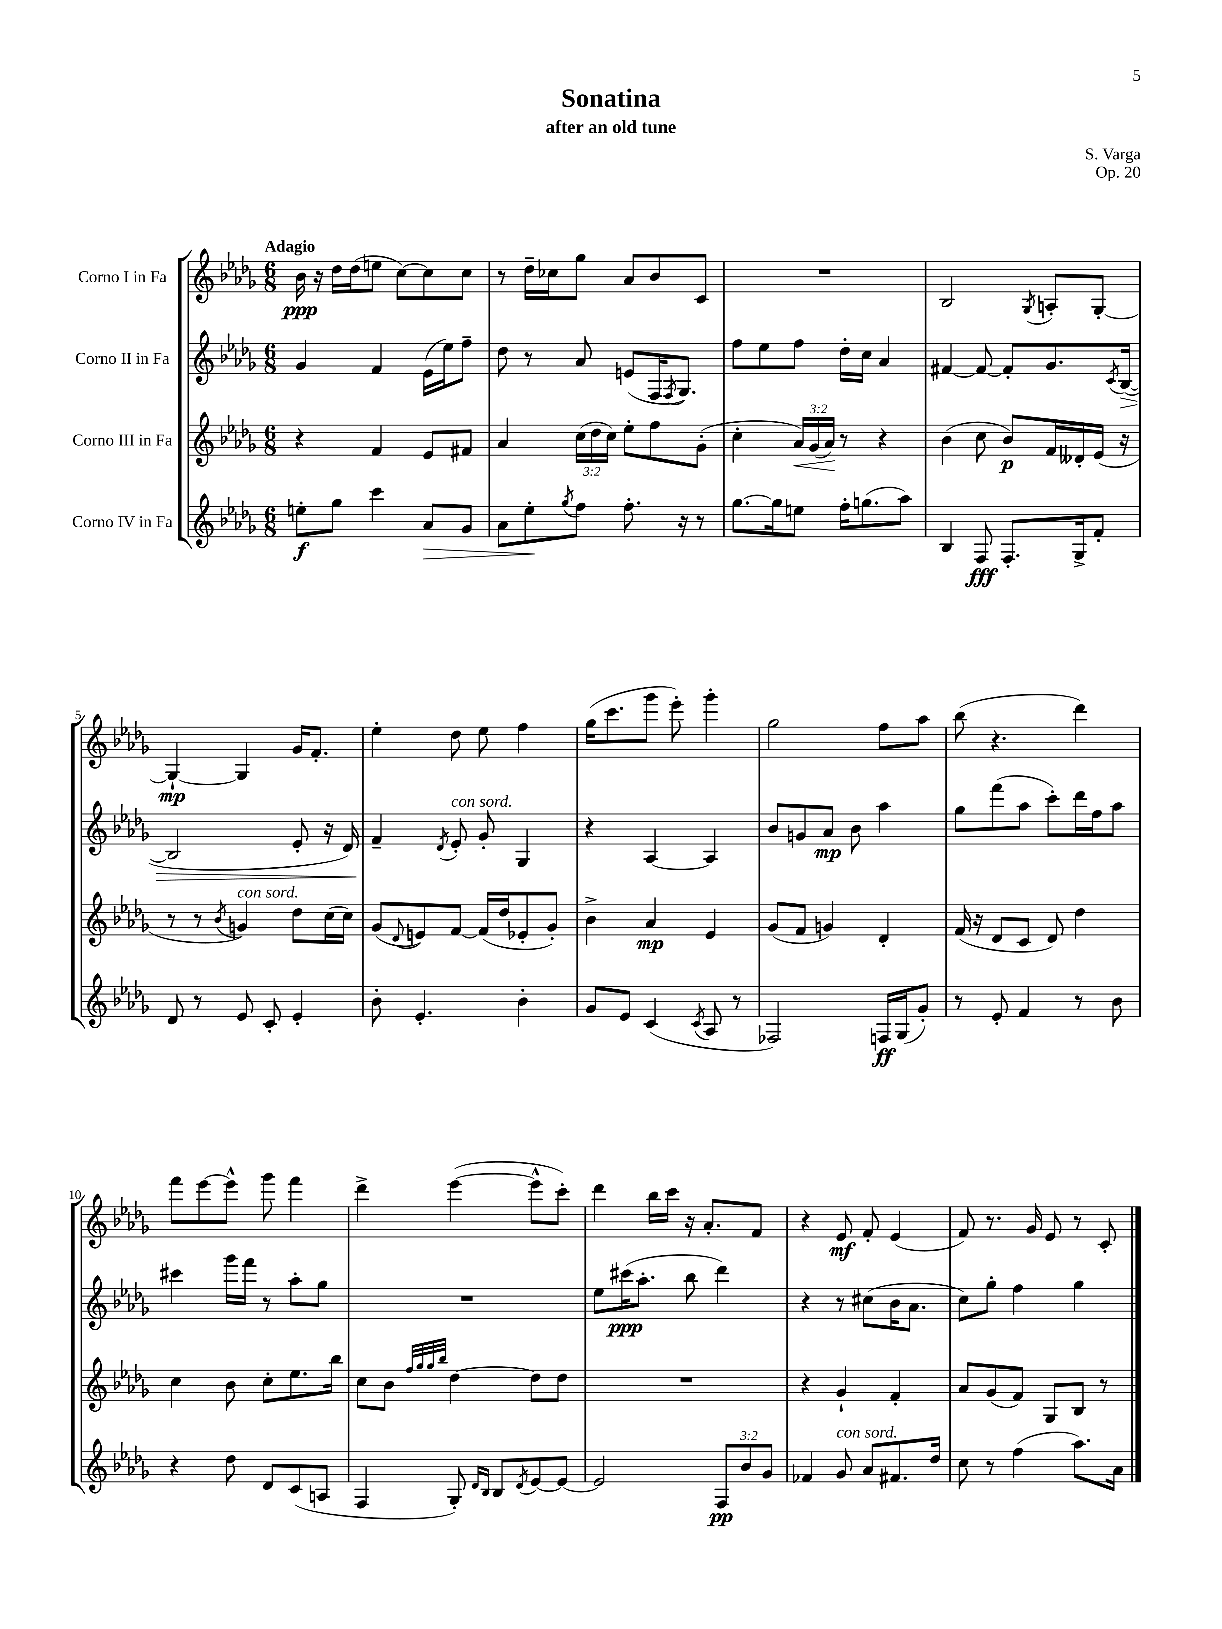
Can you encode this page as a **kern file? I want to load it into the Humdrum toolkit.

**kern	**dynam	**kern	**dynam	**kern	**dynam	**kern	**dynam
*part4	*part4	*part3	*part3	*part2	*part2	*part1	*part1
*staff4	*staff4	*staff3	*staff3	*staff2	*staff2	*staff1	*staff1
*I"Corno IV in Fa	*	*I"Corno III in Fa	*	*I"Corno II in Fa	*	*I"Corno I in Fa	*
*clefG2	*	*clefG2	*	*clefG2	*	*clefG2	*
*k[b-e-a-d-g-]	*	*k[b-e-a-d-g-]	*	*k[b-e-a-d-g-]	*	*k[b-e-a-d-g-]	*
*M6/8	*	*M6/8	*	*M6/8	*	*M6/8	*
=1	=1	=1	=1	=1	=1	=1	=1
!	!	!	!	!	!	!LO:TX:a:B:t=Adagio	!
8een'\L	f	4r	.	4g-/	.	16b-\	ppp
.	.	.	.	.	.	16r	.
8gg-\J	.	.	.	.	.	16dd-\LL	.
.	.	.	.	.	.	(16dd-\J	.
4ccc\	.	4f/	.	4f/	.	8een\J	.
.	.	.	.	.	.	[8cc\L)	.
!	!LO:HP:b	!	!	!	!	!	!
8a-/L	>	8e-/L	.	(16e-\LL	.	8cc\]	.
.	.	.	.	16ee-\J)	.	.	.
8g-/J	.	8f#X/J	.	8ff~\J	.	8cc\J	.
=2	=2	=2	=2	=2	=2	=2	=2
8a-\L	.	4a-/	.	8dd-\	.	8r	.
8ee-'\	.	.	.	8r	.	16dd-~\LL	.
.	.	.	.	.	.	16cc-X\J	.
8qgg-/	.	.	.	.	.	.	.
8ff\J	]	(24cc\LL	.	8a-/	.	8gg-\J	.
.	.	24dd-\	.	.	.	.	.
.	.	24cc\JJ)	.	.	.	.	.
8.ff'\	.	8ee-'\L	.	(8en/L	.	8a-/L	.
.	.	8ff\	.	16F/K	.	8b-/	.
.	.	.	.	8qF/	.	.	.
16r	.	.	.	8.G-/J)	.	.	.
8r	.	(8g-'\J	.	.	.	8c/J	.
=3	=3	=3	=3	=3	=3	=3	=3
[8.gg-\L	.	4cc'\	.	8ff\L	.	2.r	.
.	.	.	.	8ee-\	.	.	.
16gg-\k]	.	.	.	.	.	.	.
!	!	!	!LO:HP:b	!	!	!	!
8een\J	.	24a-/LL)	<	8ff\J	.	.	.
.	.	(24g-/	.	.	.	.	.
.	.	24a-/JJ)	.	.	.	.	.
16ff'\KL	.	8r	[	16dd-'\LL	.	.	.
(8.ggn\	.	.	.	16cc\JJ	.	.	.
.	.	4r	.	4a-/	.	.	.
8aa-\J)	.	.	.	.	.	.	.
=4	=4	=4	=4	=4	=4	=4	=4
4B-/	.	(4b-\	.	[4f#X/	.	2B-/	.
8F/	fff	8cc\	.	8f#/_	.	.	.
8.F'/L	.	8b-/L)	p	8f#'/L]	.	.	.
.	.	.	.	.	.	8qG-/	.
.	.	16f/L	.	8.g-/	.	8An'/L	.
16G-^/k	.	16d--X'/	.	.	.	.	.
8f'/J	.	(16e-/JJ	.	.	.	[8G-'/J	.
.	.	.	.	8qc/	.	.	.
!	!	!	!	!	!LO:HP:b	!	!
.	.	16r	.	([16B-/Jk	>	.	.
!!LO:LB:g=z
=5	=5	=5	=5	=5	=5	=5	=5
8d-/	.	8r	.	2B-/]	.	4G-`/_	mp
8r	.	8r	.	.	.	.	.
.	.	8qb-/	.	.	.	.	.
!	!	!LO:TX:a:i:t=con sord.	!	!	!	!	!
8e-/	.	4gn/)	.	.	.	4G-/]	.
8c'/	.	.	.	.	.	.	.
4e-'/	.	8dd-\L	.	8e-'/	.	16g-/KL	.
.	.	.	.	.	.	8.f'/J	.
.	.	(16cc\L	.	16r	.	.	.
.	.	16cc\JJ)	.	16d-/)	.	.	.
=6	=6	=6	=6	=6	=6	=6	=6
8b-'\	.	(8g-/L	.	4f~/	.	4ee-'\	.
.	.	8qqd-/	.	.	.	.	.
4.e-'/	.	8en/)	.	.	.	.	.
.	.	.	.	8qd-/	.	.	.
!	!	!	!	!LO:TX:a:i:t=con sord.	!	!	!
.	.	[8f/J	.	8e-'/	]	8dd-\	.
.	.	(16f/LL]	.	8g-'/	.	8ee-\	.
.	.	16dd-/J	.	.	.	.	.
4b-'\	.	8e-X'/	.	4G-/	.	4ff\	.
.	.	8g-'/J)	.	.	.	.	.
=7	=7	=7	=7	=7	=7	=7	=7
8g-/L	.	4b-^\	.	4r	.	(16gg-\KL	.
.	.	.	.	.	.	8.ccc\	.
8e-/J	.	.	.	.	.	.	.
(4c/	.	4a-/	mp	[4A-/	.	8ggg-\J	.
.	.	.	.	.	.	8eee-'\)	.
8qc/	.	.	.	.	.	.	.
8A-/	.	4e-/	.	4A-/]	.	4ggg-'\	.
8r	.	.	.	.	.	.	.
=8	=8	=8	=8	=8	=8	=8	=8
2F-X/)	.	(8g-/L	.	8b-/L	.	2gg-\	.
.	.	8f/J	.	8gn/	.	.	.
.	.	4gn/)	.	8a-/J	mp	.	.
.	.	.	.	8b-\	.	.	.
16Fn/LL	ff	4d-'/	.	4aa-\	.	8ff\L	.
(16G-/J	.	.	.	.	.	.	.
8g-'/J)	.	.	.	.	.	8aa-\J	.
=9	=9	=9	=9	=9	=9	=9	=9
8r	.	(16f/	.	8gg-\L	.	(8bb-\	.
.	.	16r	.	.	.	.	.
8e-'/	.	8d-/L	.	(8fff\	.	4.r	.
4f/	.	8c/J	.	8aa-\J	.	.	.
.	.	8d-/)	.	8ccc'\L)	.	.	.
8r	.	4dd-\	.	16ddd-\L	.	4ddd-\)	.
.	.	.	.	16ff\J	.	.	.
8b-\	.	.	.	8aa-\J	.	.	.
!!LO:LB:g=z
=10	=10	=10	=10	=10	=10	=10	=10
4r	.	4cc\	.	4ccc#X\	.	8fff\L	.
.	.	.	.	.	.	[8eee-\	.
8dd-\	.	8b-\	.	16ggg-\LL	.	8eee-^^\J]	.
.	.	.	.	16fff\JJ	.	.	.
8d-/L	.	8cc'\L	.	8r	.	8ggg-\	.
(8c/	.	8.ee-\	.	8aa-'\L	.	4fff\	.
8An/J	.	.	.	8gg-\J	.	.	.
.	.	16bb-\Jk	.	.	.	.	.
=11	=11	=11	=11	=11	=11	=11	=11
4F/	.	8cc\L	.	2.r	.	4ddd-^\	.
.	.	8b-\J	.	.	.	.	.
.	.	32qqff/LLL	.	.	.	.	.
.	.	32qqgg-/	.	.	.	.	.
.	.	32qqgg-/	.	.	.	.	.
.	.	32qqbb-/JJJ	.	.	.	.	.
8G-'/)	.	[4dd-\	.	.	.	([4eee-\	.
16qqd-/LL	.	.	.	.	.	.	.
16qqB-/JJ	.	.	.	.	.	.	.
8B-/L	.	.	.	.	.	.	.
8qd-/	.	.	.	.	.	.	.
[8e-/	.	8dd-\L]	.	.	.	8eee-^^\L]	.
8e-/J_	.	8dd-\J	.	.	.	8ccc'\J)	.
=12	=12	=12	=12	=12	=12	=12	=12
2e-/]	.	2.r	.	8ee-\L	.	4ddd-\	.
.	.	.	.	(16ccc#X\K	ppp	.	.
.	.	.	.	8.aa-'\J	.	.	.
.	.	.	.	.	.	16bb-\LL	.
.	.	.	.	.	.	16ccc\JJ	.
.	.	.	.	8bb-\	.	16r	.
.	.	.	.	.	.	8.a-'/L	.
12F/L	pp	.	.	4ddd-\)	.	.	.
12b-/	.	.	.	.	.	.	.
.	.	.	.	.	.	8f/J	.
12g-/J	.	.	.	.	.	.	.
=13	=13	=13	=13	=13	=13	=13	=13
4f-X/	.	4r	.	4r	.	4r	.
!LO:TX:a:i:t=con sord.	!	!	!	!	!	!	!
8g-/	.	4g-`/	.	8r	.	8e-/	mf
8a-/L	.	.	.	(8cc#X\L	.	8f'/	.
8.f#X/	.	4f'/	.	16b-\K	.	(4e-/	.
.	.	.	.	8.a-\J	.	.	.
16dd-/Jk	.	.	.	.	.	.	.
=14	=14	=14	=14	=14	=14	=14	=14
8cc\	.	8a-/L	.	8cc\L)	.	8f/)	.
8r	.	(8g-/	.	8gg-'\J	.	8.r	.
(4ff\	.	8f/J)	.	4ff\	.	.	.
.	.	.	.	.	.	16g-/	.
.	.	8G-/L	.	.	.	8e-/	.
8.aa-\L)	.	8B-/J	.	4gg-\	.	8r	.
.	.	8r	.	.	.	8c'/	.
16a-\Jk	.	.	.	.	.	.	.
==	==	==	==	==	==	==	==
*-	*-	*-	*-	*-	*-	*-	*-
